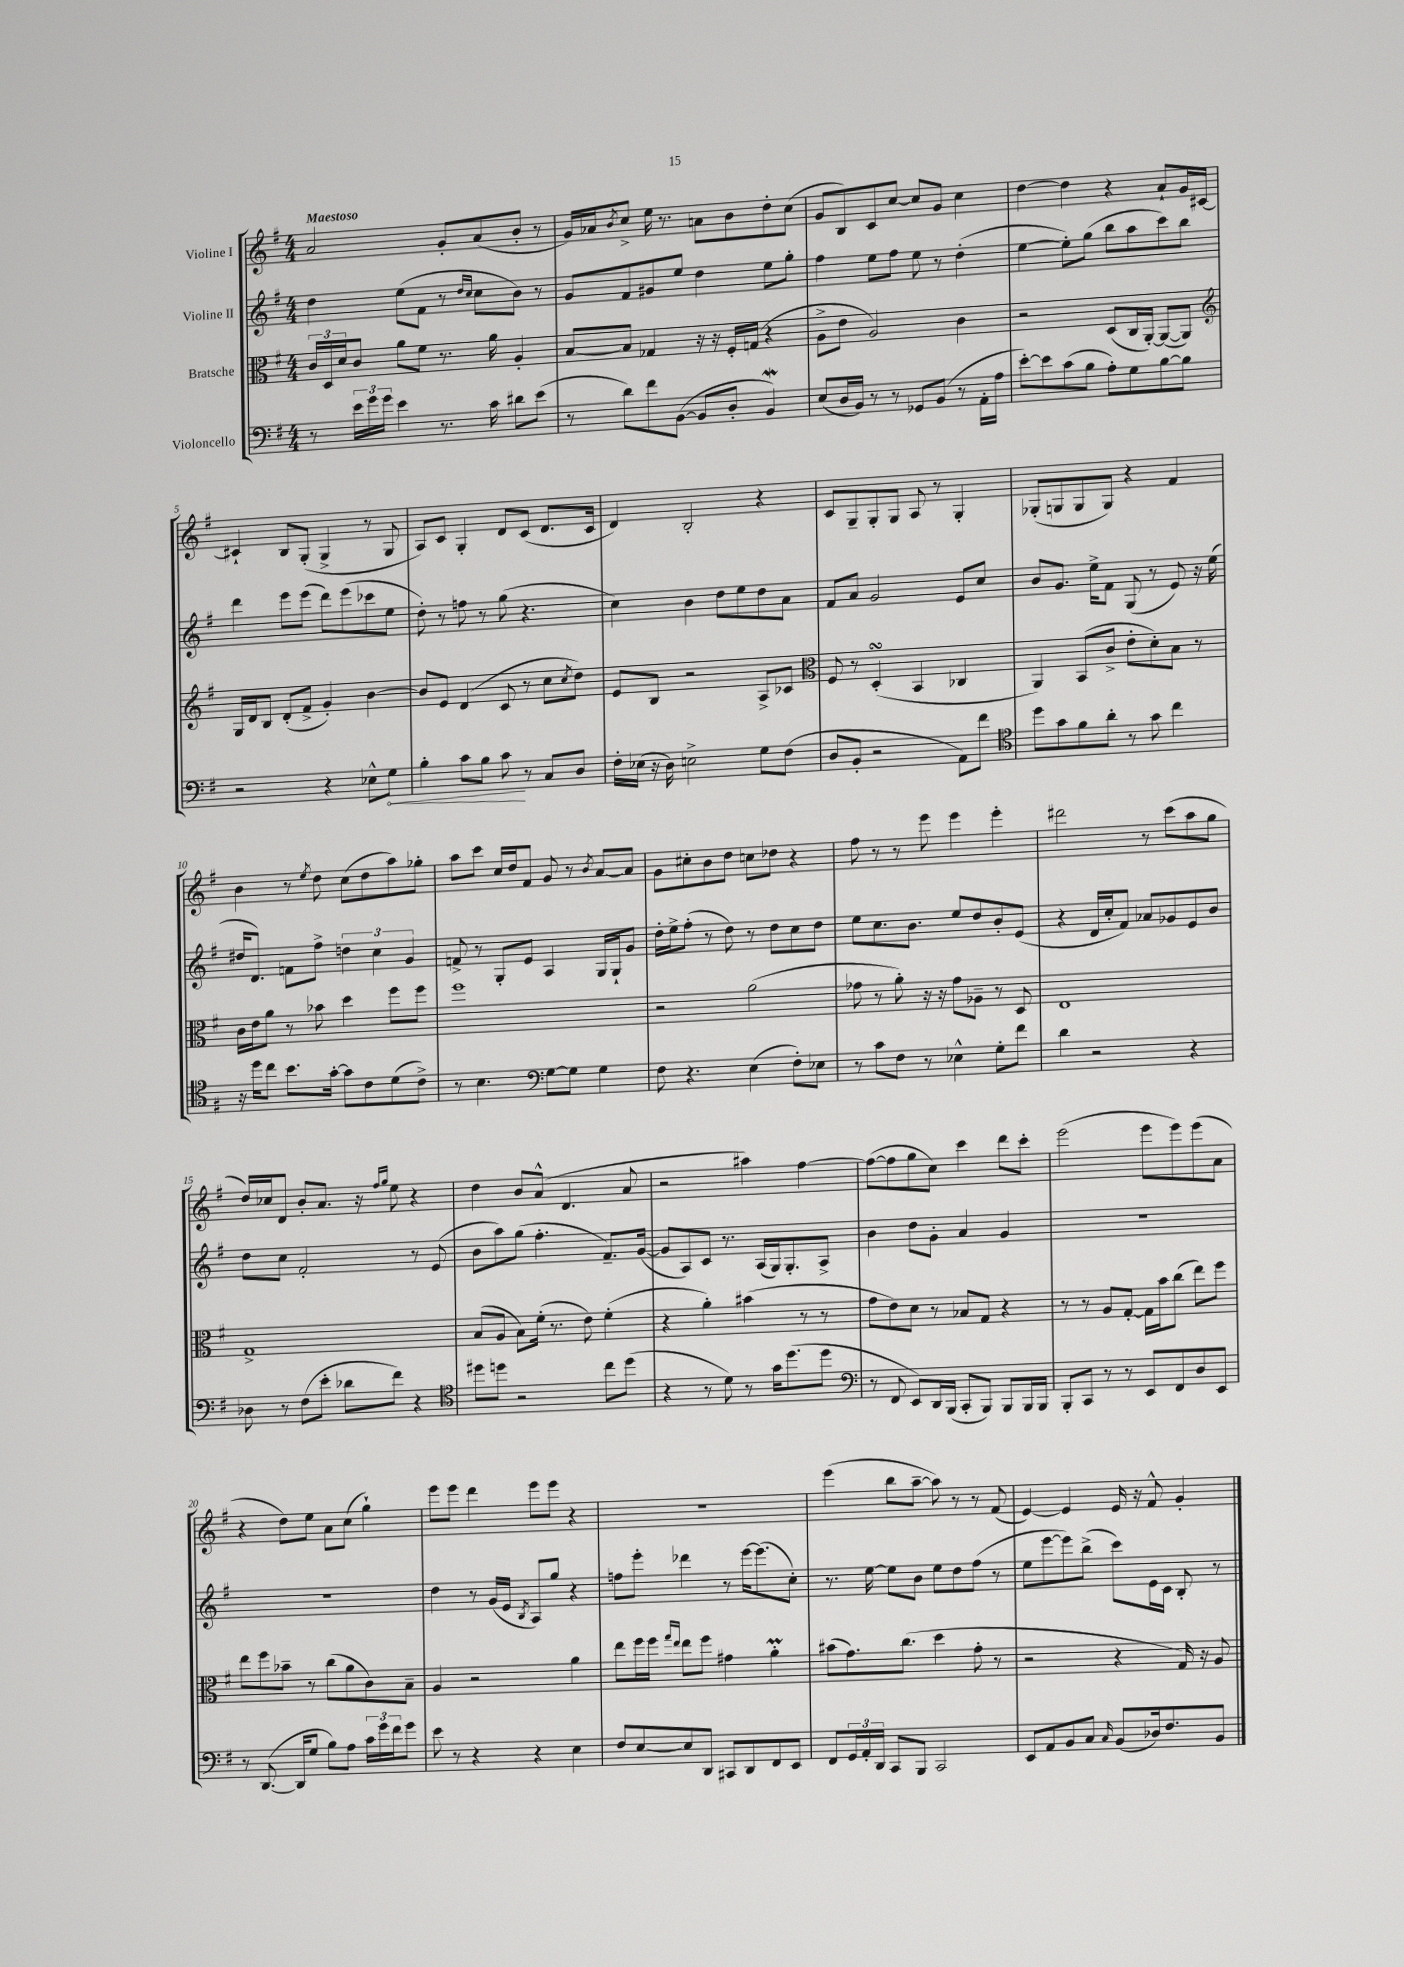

**kern	**kern	**kern	**kern
*staff4	*staff3	*staff2	*staff1
*clefF4	*clefC3	*clefG2	*clefG2
*k[f#]	*k[f#]	*k[f#]	*k[f#]
*M4/4	*M4/4	*M4/4	*M4/4
8r	24c/LL	4dd\	2a/
.	24D/	.	.
.	24d/J	.	.
24e\LL	8c/J	.	.
24g\	.	.	.
24g\JJ	.	.	.
4e\	8a\L	(8ee\L	.
.	8f#\J	8f#\J	.
8.r	8.r	8r	8g'/L
.	.	16qqdd/LL	.
.	.	16qqcc/JJ	.
.	.	8cc\L	(8a/
16c\	16a\	.	.
8d#\L	4A'/	8b\J)	8b'/J
(8e\J	.	8r	8r
=	=	=	=
8r	[8B/L	8g/L	16g/LL)
.	.	.	16a-/J
.	.	.	8qb/
8d\L)	8B/]J	8f#/	8cc^/J
8f#\	4G-/	8g#/	16ee\
.	.	.	8.r
([8BB\J	.	8ee/J	.
8BB/]L	16r	4dd\	8a\L
.	16r	.	.
8D'/J	16F#'/LL	.	8b\
.	(16G/JJ	.	.
4BB/)	4r	8ee\L	8dd'\
.	.	8gg'\J	(8cc\J
=	=	=	=
(8E/L	8A^\L	4ff#\	8g/L
16D/L	8e\J	.	8B/)
16BB/JJ)	.	.	.
8r	2A/)	8ee\L	8c/
8r	.	8ff#\J	[8cc/J
8GG-/L	.	8ee\	8cc/]L
(8BB/J	.	8r	8g/J
8r	4c\	(4dd'\	4cc\
16AA'\LL	.	.	.
16A\JJ	.	.	.
=	=	=	=
[8e'\L)	2r	[4ee\	[4dd\
8e\]	.	.	.
(8c\	.	8ee'\]L)	4dd\]
8B\J	.	(8gg\J	.
8A'\L)	(8D/L	8bb\L	4r
8G\	16C/L	8aa\	.
.	[16AA'/JJ)	.	.
[8B\	(8AA/_L	8ccc\)	8a`/L
8B\]J	8AA/]J)	8bb\J	16g/L
.	.	.	[16c#/JJ
=	=	=	=
*	*clefG2	*	*
2r	16G/LL	4ddd\	4c#`/]
.	16d/J	.	.
.	8B/J	.	.
.	(8d'/L	8eee\L	8B/L
.	8f#^/J	(8eee\J	(8G'/J
4r	4g'/)	8ddd\L)	4G^/
.	.	(8eee\	.
8E-^^\L	[4b\	8ccc-\	8r
8G\J	.	8ee\J	8G/
=	=	=	=
4B'\	8b/]L	8dd'\)	8A/L)
.	8e/J	8r	8c/J
8c\L	(4d/	8ff\	4G'/
8B\J	.	8r	.
8c\	8c/	(8gg\	8d/L
8r	8r	4.r	(8c/J
8C/L	8cc\L	.	8.d/L
.	8qcc/	.	.
8D/J	8dd\J)	.	.
.	.	.	16c/Jk
=	=	=	=
16F#'\LL	8e/L	4cc\)	4d/)
(16E-\JJ	.	.	.
16r	8B/J	.	.
16D\)	.	.	.
2E^\	2r	4b\	2B'/
.	.	8dd\L	.
.	.	8ee\	.
8G\L	8A^/L	8dd\	4r
(8F#\J	8c-/J	8a\J	.
=	=	=	=
*	*clefC3	*	*
8D/L	8F#/	8f#/L	8c/L
8BB'/J	8r	8a/J	8G~/
2r	(4D'/	2g/	8G'/
.	.	.	8G/J
.	4BB/	.	8A/
.	.	.	8r
8AA\L)	4C-/	8e/L	4G'/
8f#\J	.	8cc/J	.
=	=	=	=
*clefC4	*	*	*
8dd\L	4AA/)	8b/L	(8G-'/L
8g\	.	8.g/J	8G/
8f#\	(8BB/L	.	8G/
.	.	16ee^\LK	.
8a'\J	8c^/J	8f#\J	8G/J)
8r	8e'\L	(8G/	4r
8g\	8d'\)	8r	.
4cc\	8B\J	8e/)	4f#/
.	8r	16r	.
.	.	(16ee\	.
=	=	=	=
16r	16c\LL	16dd#/LK	4b\
16dd\LK	16e\J	8.d/J)	.
8cc\J	8a\J	.	.
8.b\L	8r	8f\L	8r
.	.	.	8qee/
.	8b-\	8ff#^\J	8dd\
[16g'\Jk	.	.	.
8g\]L	4dd\	6dd\	(8cc\L
8c\	.	.	8dd\
.	.	6cc\	.
(8d\	8ff#\L	.	8aa\)
.	.	6g/	.
8c^\J)	8ff#\J	.	8gg-'\J
=	=	=	=
8r	1ff#	8f^/	8aa\L
4.B\	.	8r	8ccc\J
.	.	8G'/L	16cc/LL
.	.	.	16dd/J
.	.	8e/J	8f#/J
*clefF4	*	*	*
[8G\L	.	4A/	8g/
8G\]J	.	.	8r
.	.	.	8qb/
4G\	.	16G/LL	[8a/L
.	.	16G`/J	.
.	.	8g/J	8a/]J
=	=	=	=
8F#\	2r	16dd'\LL	8g\L
.	.	16ee^\J	.
4.r	.	(8ff#'\J	8cc#'\
.	.	8r	8b\
.	.	8dd\)	8dd\J
(4E\	(2a\	8r	8cc\L
.	.	8dd\L	8dd-\J
8F#'\L)	.	8cc\	4r
8E-\J	.	8dd\J	.
=	=	=	=
8r	8g-\	8ee\L	8ff#\
8c\L	8r	8.cc\	8r
8F#\J	8a'\)	.	8r
.	.	8.b\J	.
8r	16r	.	8eee\
.	16r	.	.
4E-^^\	8g-\L	8ee/L	4eee\
.	8A-~\J	8dd/	.
8G'\L	8r	8b'/	4eee'\
8f#\J	8D/	(8e/J	.
=	=	=	=
4d\	1E	4r	2ddd#\
2r	.	16d/LL	.
.	.	16cc'/J	.
.	.	8f#/J)	.
.	.	8a-/L	8r
.	.	8g-/	(8ccc\L
4r	.	8e/	8aa\
.	.	8b/J	8gg\J
=	=	=	=
8D-\	1G^	8dd\L	16dd/LL)
.	.	.	16cc-/J
8r	.	8cc\J	8d/J
(8F#\L	.	2f#'/	8b'/L
8e'\J	.	.	8.a/J
8d-\L	.	.	.
.	.	.	16r
.	.	.	16qqff#/LL
.	.	.	16qqgg/JJ
8f#\J)	.	.	8ee\
4r	.	8r	4r
.	.	(8e/	.
=	=	=	=
*clefC4	*	*	*
8dd#\L	(8B/L	8b\L	4dd\
8dd\J	8A/J	8aa\)	.
2r	8B\L)	(8gg\J	8b/L
.	(16f#'\Jk	4.ff#'\	(8a^^/J
.	8.r	.	.
.	.	.	4.d/
.	8e\)	.	.
8cc\L	(4f#'\	8.f#~/L)	.
(8dd\J	.	.	8a/
.	.	([16g/Jk	.
=	=	=	=
4r	4r	8g/]L	2r
.	.	8A/)	.
8r	4a'\)	8c/J	.
8d\)	.	8.r	.
8r	(4b#\	.	4aa#\)
.	.	(16A/LL	.
16g\LK	.	16G/J)	.
(8.dd\	.	8.G'/	.
.	8r	.	[4ff#\
8dd\J	8r	8A^/J	.
=	=	=	=
*clefF4	*	*	*
8r	8g\L	4b\	(8ff#\_L
8FF#/	8e\)	.	8ff#\]
8EE/L)	8d\J	8dd\L	8gg\
16DD/L	8r	8g'\J	8cc\J)
(16BBB/JJ	.	.	.
8CC'/L	8B-/L	4a/	4ccc\
8BBB/J)	8G/J	.	.
8BBB/L	4r	4g/	8ddd\L
16BBB/L	.	.	8ccc'\J
16BBB/JJ	.	.	.
=	=	=	=
8BBB'/L	8r	1r	(2eee\
8CC/J	8r	.	.
8r	8A/L	.	.
8r	[8G'/J	.	.
8EE/L	16G\]LL	.	8eee\L
.	16b\J	.	.
8FF#/	(8cc\J	.	8eee\)
8D/	8ee\L)	.	(8eee\
8EE/J	8ff#\J	.	8a\J
=	=	=	=
8r	8ee\L	1r	4r
([8.DD/	8ff#\	.	.
.	8b-~\J	.	8dd\L)
16DD/]LK	.	.	.
8G/J	8r	.	8ee\J
8B\L)	(8cc\L	.	8a\L
8A\J	8a\	.	(8cc\J
24c\LL	8c\)	.	4gg`\)
24g\	.	.	.
24f#\J	.	.	.
8g\J	8B~\J	.	.
=	=	=	=
8e\	4A/	4dd\	8eee\L
8r	.	.	8eee\J
4r	2r	8r	4ddd\
.	.	(16g/LL	.
.	.	16e/JJ	.
.	.	8qB/	.
4r	.	8A/L)	8eee\L
.	.	8gg/J	8eee\J
4E\	4a\	4r	4r
=	=	=	=
8F#/L	8ee\L	8ff\L	1r
[8E/	16ff#\L	8eee'\J	.
.	16ff#\JJ	.	.
.	16qqgg/LL	.	.
.	16qqee/JJ	.	.
8E/]	8ee\L	4ddd-\	.
8DD/J	8ff#\J	.	.
8CC#/L	4g#\	8r	.
8DD/	.	[16eee\LK	.
.	.	(8.eee\]	.
8FF#/	4a'\	.	.
8EE/J	.	8cc'\J)	.
=	=	=	=
8FF#/L	(8b#\L	8.r	(4eee\
24GG/L	8.g\)	.	.
24AA'/	.	.	.
.	.	[16ee\	.
24DD/JJ	.	.	.
8CC/L	.	8ee\]L	8bb\L
.	(8.cc\J	.	.
8BBB/J	.	8b\J	[8aa~\J
2CC/	4dd\	8ee\L	8aa\])
.	.	8dd\	8r
.	8g'\	(8ff#\J	8r
.	8r	8r	(8f#/
=	=	=	=
8EE/L	2r	8ee\L	[4e/)
8AA/	.	[8eee\	.
8BB/	.	8eee\])	4e/]
8C/J	.	(8bb^\J	.
16qqC/	.	.	.
(8BB/L	4r	8ccc\L)	16e/
.	.	.	16r
16D-/k)	.	16e\L	8f#^^/
8.F#/	.	16c\JJ	.
.	16G/)	8B'/	4g'/
.	16r	.	.
8BB/J	8A/	8r	.
==	==	==	==
*-	*-	*-	*-
